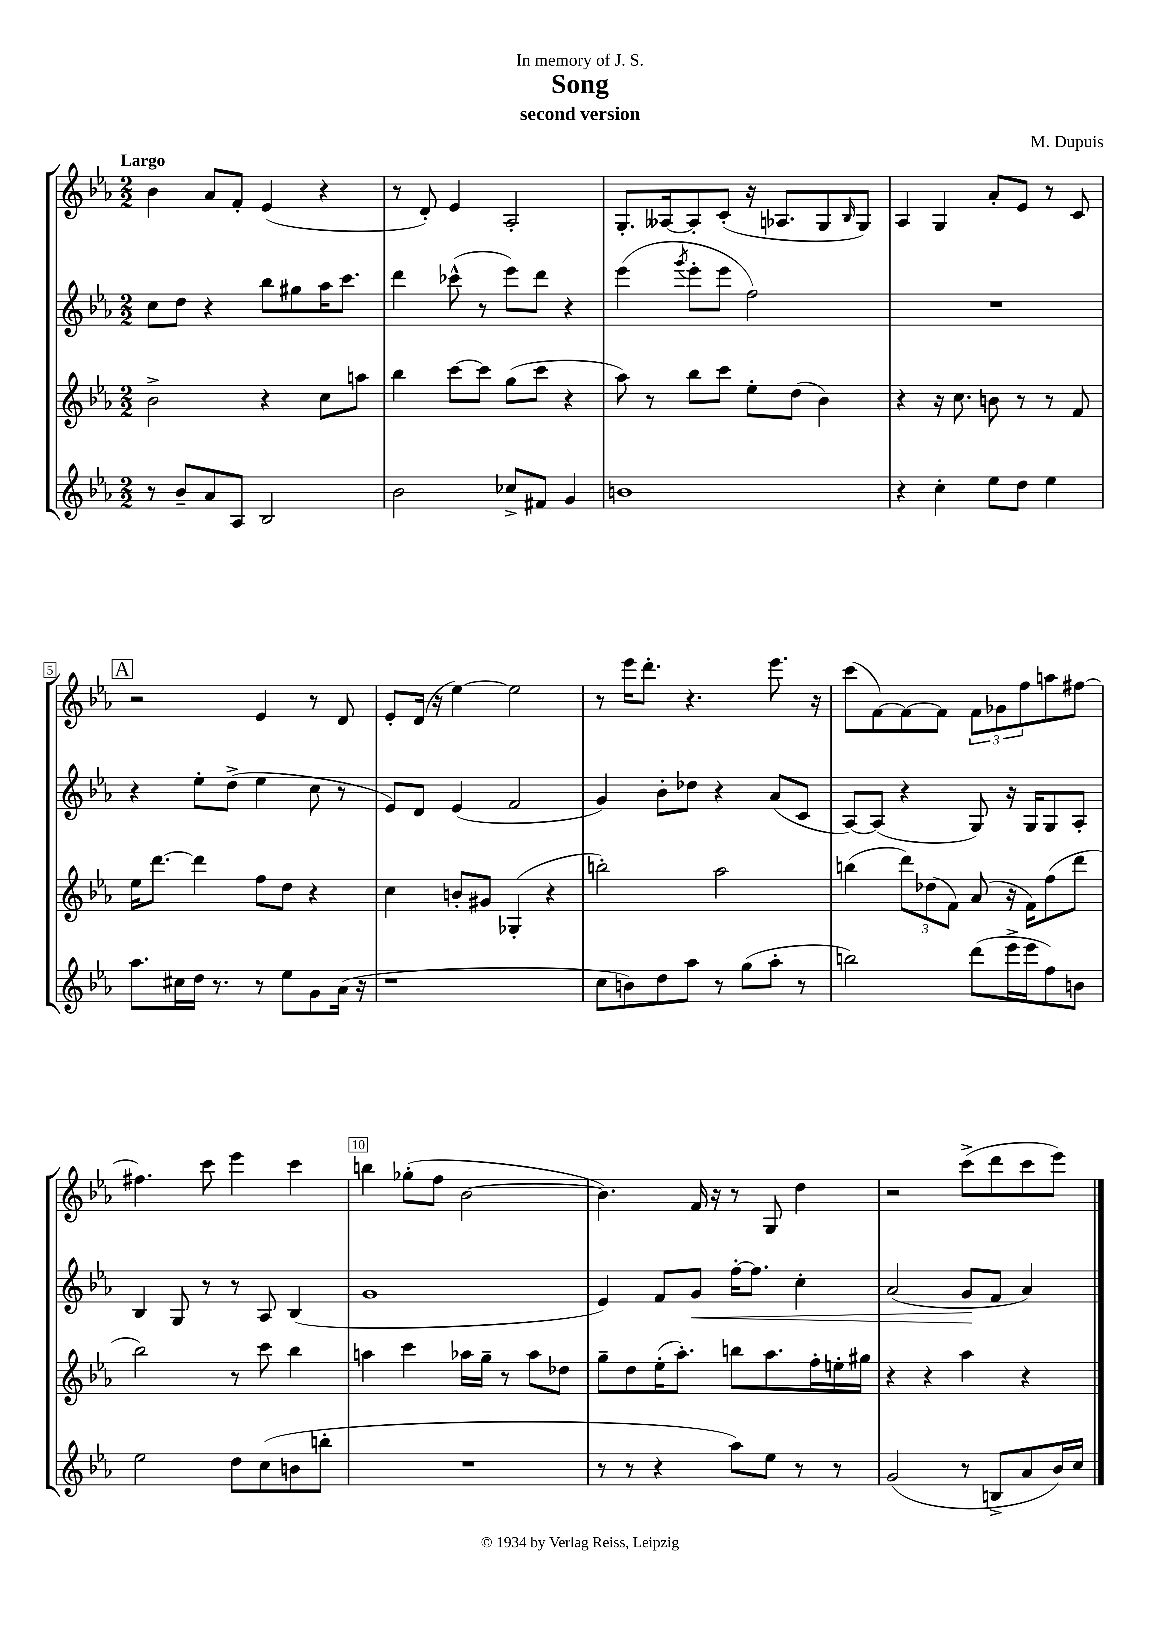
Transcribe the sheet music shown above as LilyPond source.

\header { title = "Song" composer = "M. Dupuis" subtitle = "second version" dedication = "In memory of J. S." }
<<
\new StaffGroup <<
\new Staff = "s0" {
    \clef treble \key ees \major \numericTimeSignature \time 2/2 \tempo "Largo"
    bes'4 aes'8 f'8-. ees'4( r4 |
    r8 d'8-.) ees'4 aes2-. |
    g8.-. aeses16~ aeses8-. c'8-.( r16 aes8. g8 \grace { bes16 } g8) |
    aes4 g4 aes'8-. ees'8 r8 c'8 |
    \mark \markup { \box "A" } r2 ees'4 r8 d'8 |
    ees'8-. d'16( r16 ees''4~) ees''2 |
    r8 ees'''16 d'''8.-. r4. ees'''8. r16 |
    c'''8( f'8~) f'8~ f'8 \tuplet 3/2 { f'8 ges'8 f''8 } a''8 fis''8~ |
    fis''4. c'''8 ees'''4 c'''4 |
    b''4 ges''8-.( f''8 bes'2~ |
    bes'4.) f'16 r16 r8 g8 d''4 |
    r2 c'''8->( d'''8 c'''8 ees'''8) \bar "|." |
}
\new Staff = "s1" {
    \clef treble \key ees \major \numericTimeSignature \time 2/2
    c''8 d''8 r4 bes''8 gis''8 aes''16 c'''8. |
    d'''4 ces'''8-^( r8 ees'''8) d'''8 r4 |
    ees'''4( \acciaccatura { g'''8 } ees'''8-. ees'''8 f''2) |
    R1 |
    \mark \markup { \box "A" } r4 ees''8-. d''8->( ees''4 c''8 r8 |
    ees'8) d'8 ees'4( f'2 |
    g'4) bes'8-. des''8 r4 aes'8( c'8 |
    aes8~) aes8( r4 g8) r16 g16 g8 aes8-. |
    bes4 g8 r8 r8 aes8 bes4( |
    g'1 |
    ees'4) f'8 g'8\< f''16~-. f''8. c''4-. |
    aes'2( g'8\! f'8 aes'4) \bar "|." |
}
\new Staff = "s2" {
    \clef treble \key ees \major \numericTimeSignature \time 2/2
    bes'2-> r4 c''8 a''8 |
    bes''4 c'''8~ c'''8 g''8( c'''8 r4 |
    aes''8) r8 bes''8 c'''8 ees''8-. d''8( bes'4) |
    r4 r16 c''8. b'8 r8 r8 f'8 |
    \mark \markup { \box "A" } ees''16 d'''8.~ d'''4 f''8 d''8 r4 |
    c''4 b'8-. gis'8 ges4-.( r4 |
    b''2-.) aes''2 |
    b''4( \tuplet 3/2 { d'''8) des''8( f'8) } aes'8( r16 f'16) f''8( d'''8 |
    bes''2) r8 c'''8 bes''4 |
    a''4 c'''4 aes''16 g''16-- r8 aes''8 des''8 |
    g''8-- d''8 ees''16-.( aes''8.-.) b''8 aes''8. f''16-. e''16-. gis''16 |
    r4 r4 aes''4 r4 \bar "|." |
}
\new Staff = "s3" {
    \clef treble \key ees \major \numericTimeSignature \time 2/2
    r8 bes'8-- aes'8 aes8 bes2 |
    bes'2 ces''8-> fis'8 g'4 |
    b'1 |
    r4 c''4-. ees''8 d''8 ees''4 |
    \mark \markup { \box "A" } aes''8. cis''16 d''16 r8. r8 ees''8 g'8 aes'16( r16 |
    r1 |
    c''8 b'8) d''8 aes''8 r8 g''8( aes''8-. r8 |
    b''2) d'''8( ees'''16-> ees'''16 f''8) b'8 |
    ees''2 d''8 c''8( b'8 b''8-. |
    R1 |
    r8 r8 r4 aes''8) ees''8 r8 r8 |
    g'2( r8 b8-> aes'8 bes'16) c''16 \bar "|." |
}
>>
>>
\layout { \context { \Score \override BarNumber.break-visibility = ##(#f #t #t) barNumberVisibility = #(every-nth-bar-number-visible 5) \override BarNumber.stencil = #(make-stencil-boxer 0.1 0.3 ly:text-interface::print) } }
